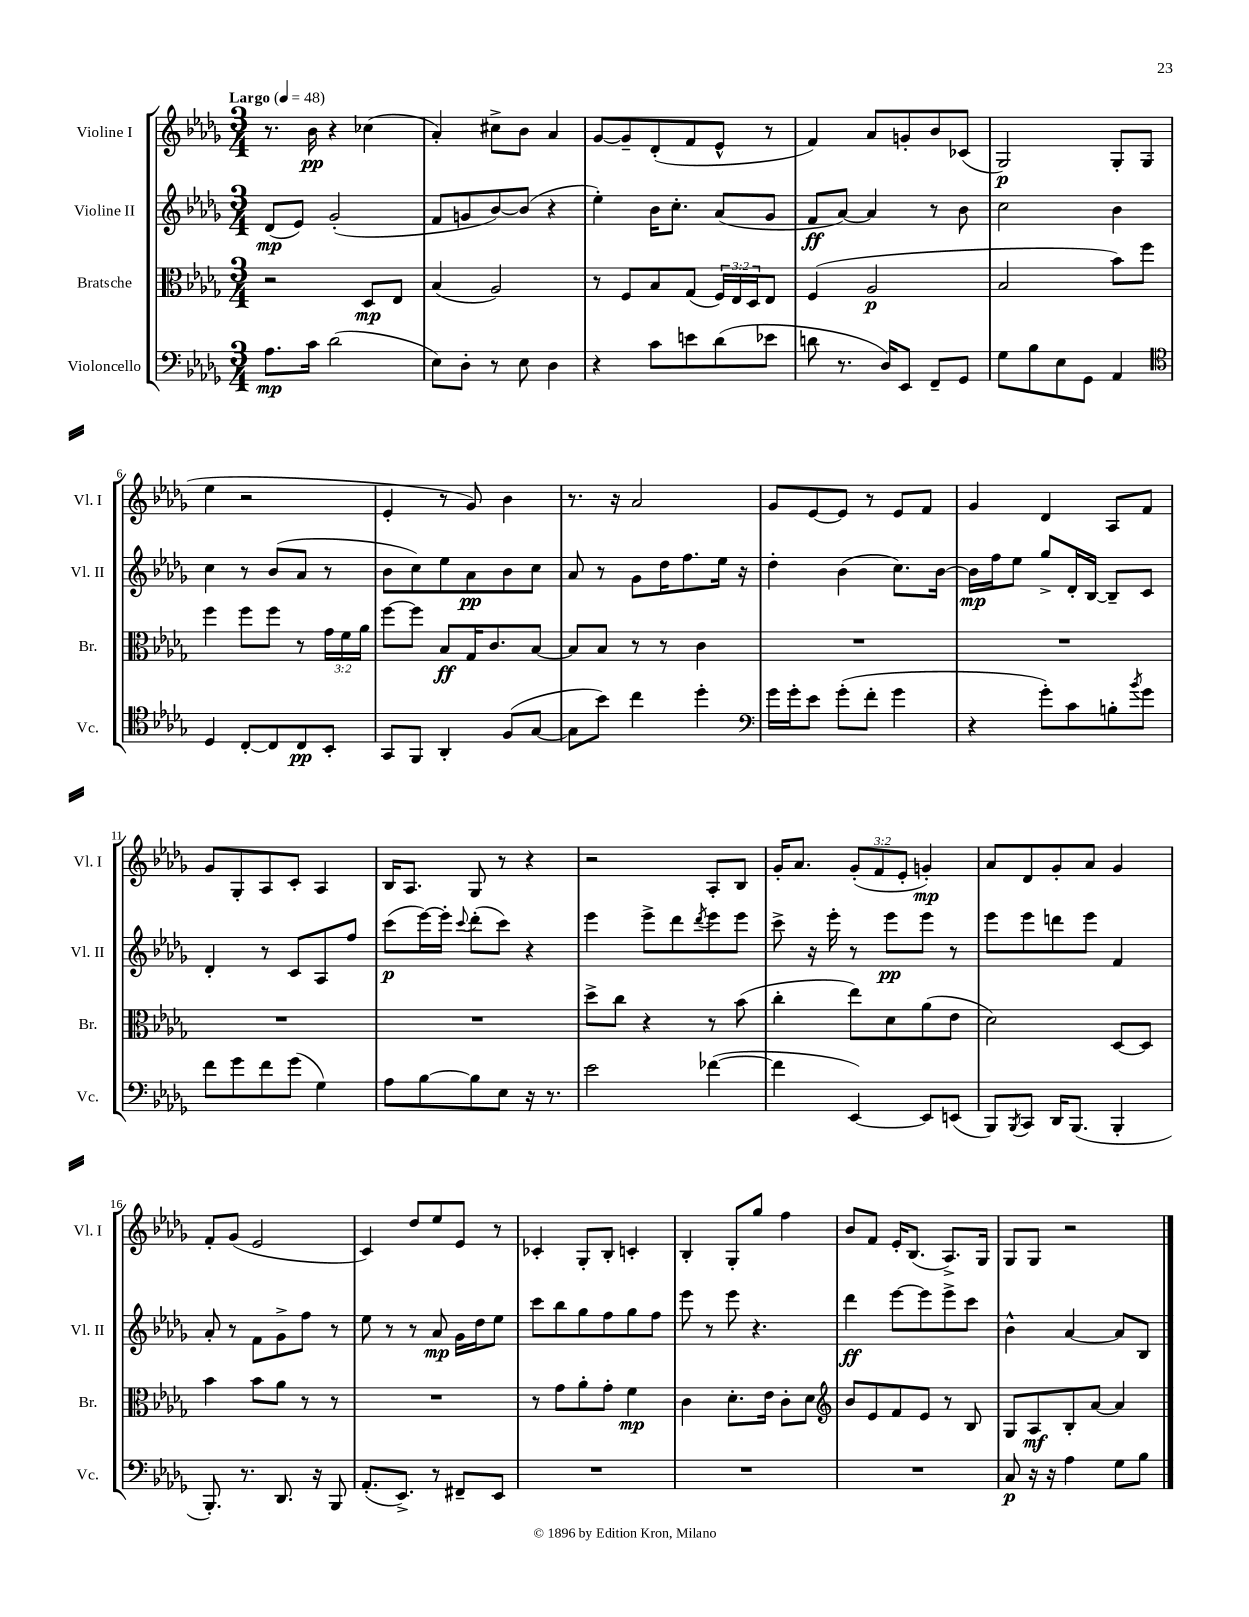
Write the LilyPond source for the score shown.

<<
\new StaffGroup <<
\new Staff = "s0" \with { instrumentName = "Violine I" shortInstrumentName = "Vl. I" } {
    \clef treble \key des \major \numericTimeSignature \time 3/4 \override Staff.TupletNumber.text = #tuplet-number::calc-fraction-text \tempo "Largo" 4 = 48
    r8. bes'16\pp r4 ces''4( |
    aes'4-.) cis''8-> bes'8 aes'4 |
    ges'8~ ges'8-- des'8-.( f'8 ees'8-^ r8 |
    f'4) aes'8 g'8-. bes'8 ces'8( |
    ges2\p) ges8-. ges8( |
    ees''4 r2 |
    ees'4-. r8 ges'8) bes'4 |
    r8. r16 aes'2 |
    ges'8 ees'8~ ees'8 r8 ees'8 f'8 |
    ges'4 des'4 aes8 f'8 |
    ges'8 ges8-. aes8 c'8-. aes4 |
    bes16 aes8. ges8 r8 r4 |
    r2 aes8-. bes8 |
    ges'16-. aes'8. \tuplet 3/2 { ges'8-.( f'8 ees'8-. } g'4-.\mp) |
    aes'8 des'8 ges'8-. aes'8 ges'4 |
    f'8-. ges'8( ees'2 |
    c'4) des''8 ees''8 ees'8 r8 |
    ces'4-. ges8-. bes8-. c'4-. |
    bes4-. ges8-. ges''8 f''4 |
    bes'8 f'8 ees'16-. bes8.( aes8.->) ges16 |
    ges8 ges8 r2 \bar "|." |
}
\new Staff = "s1" \with { instrumentName = "Violine II" shortInstrumentName = "Vl. II" } {
    \clef treble \key des \major \numericTimeSignature \time 3/4
    des'8\mp( ees'8) ges'2-.( |
    f'8 g'8 bes'8~) bes'8( r4 |
    ees''4-.) bes'16 c''8.-. aes'8( ges'8 |
    f'8\ff aes'8~) aes'4 r8 bes'8 |
    c''2 bes'4 |
    c''4 r8 bes'8( aes'8 r8 |
    bes'8 c''8) ees''8 aes'8\pp bes'8 c''8 |
    aes'8 r8 ges'8 des''16 f''8. ees''16 r16 |
    des''4-. bes'4( c''8.) bes'16~ |
    bes'16\mp f''16 ees''8 ges''8-> des'16-. bes16~ bes8-- c'8 |
    des'4-. r8 c'8 aes8 f''8 |
    c'''8\p( ees'''16~) ees'''16-. \appoggiatura { c'''8 } des'''8-.( c'''8) r4 |
    ees'''4 ees'''8-> des'''8 \acciaccatura { des'''8 } ees'''8 ees'''8 |
    c'''8-> r16 ees'''16-. r8 ees'''8\pp ees'''8 r8 |
    ees'''8 ees'''8 d'''8 ees'''8 f'4 |
    aes'8-. r8 f'8 ges'8-> f''8 r8 |
    ees''8 r8 r8 aes'8\mp ges'16 des''16 ees''8 |
    c'''8 bes''8 ges''8 f''8 ges''8 f''8 |
    ees'''8 r8 ees'''8 r4. |
    des'''4\ff ees'''8~ ees'''8 ees'''8-> c'''8 |
    bes'4-^ aes'4~ aes'8 bes8 \bar "|." |
}
\new Staff = "s2" \with { instrumentName = "Bratsche" shortInstrumentName = "Br." } {
    \clef alto \key des \major \numericTimeSignature \time 3/4 \override Staff.TupletNumber.text = #tuplet-number::calc-fraction-text
    r2 des8\mp ees8 |
    bes4( aes2) |
    r8 f8 bes8 ges8( \tuplet 3/2 { f16) ees16 des16 } ees8 |
    f4( aes2\p |
    bes2 bes'8) f''8 |
    f''4 f''8 f''8 r8 \tuplet 3/2 { ges'16 f'16 aes'16 } |
    f''8~ f''8 bes8\ff ges16 c'8. bes8~ |
    bes8 bes8 r8 r8 c'4 |
    R2. |
    R2. |
    R2. |
    R2. |
    des''8-> c''8 r4 r8 bes'8( |
    c''4-. ees''8) des'8 aes'8( ees'8 |
    des'2) des8~ des8 |
    bes'4 bes'8 aes'8 r8 r8 |
    R2. |
    r8 ges'8 aes'8-. ges'8-. f'4\mp |
    c'4 des'8.-. ees'16 c'8-. des'8 |
    \clef treble bes'8 ees'8 f'8 ees'8 r8 bes8 |
    ges8 aes8\mf bes8-. aes'8~ aes'4 \bar "|." |
}
\new Staff = "s3" \with { instrumentName = "Violoncello" shortInstrumentName = "Vc." } {
    \clef bass \key des \major \numericTimeSignature \time 3/4
    aes8.\mp c'16 des'2( |
    ees8) des8-. r8 ees8 des4 |
    r4 c'8 e'8 des'8( ees'8 |
    d'8 r8. des16) ees,8 f,8-- ges,8 |
    ges8 bes8 ees8 ges,8 aes,4 |
    \clef tenor des4 c8~-. c8 c8\pp bes,8-. |
    ges,8 f,8 aes,4-. f8( ges8~ |
    ges8 bes'8) c''4 des''4-. |
    \clef bass ges'16 ges'16-. ees'8 ges'8-.( f'8-. ges'4 |
    r4 ges'8-.) c'8 b8-. \acciaccatura { bes'8 } ges'8 |
    f'8 ges'8 f'8 ges'8( ges4) |
    aes8 bes8~ bes8 ees8 r16 r8. |
    ees'2 fes'4~( |
    fes'4 ees,4~) ees,8 e,8( |
    bes,,8) \acciaccatura { bes,,8 } c,8 des,16 bes,,8.( bes,,4-. |
    bes,,8.-.) r8. des,8. r16 bes,,8 |
    aes,8.-.( ees,8.->) r8 fis,8-- ees,8 |
    R2. |
    R2. |
    R2. |
    c8\p r16 r16 aes4 ges8 bes8 \bar "|." |
}
>>
>>
